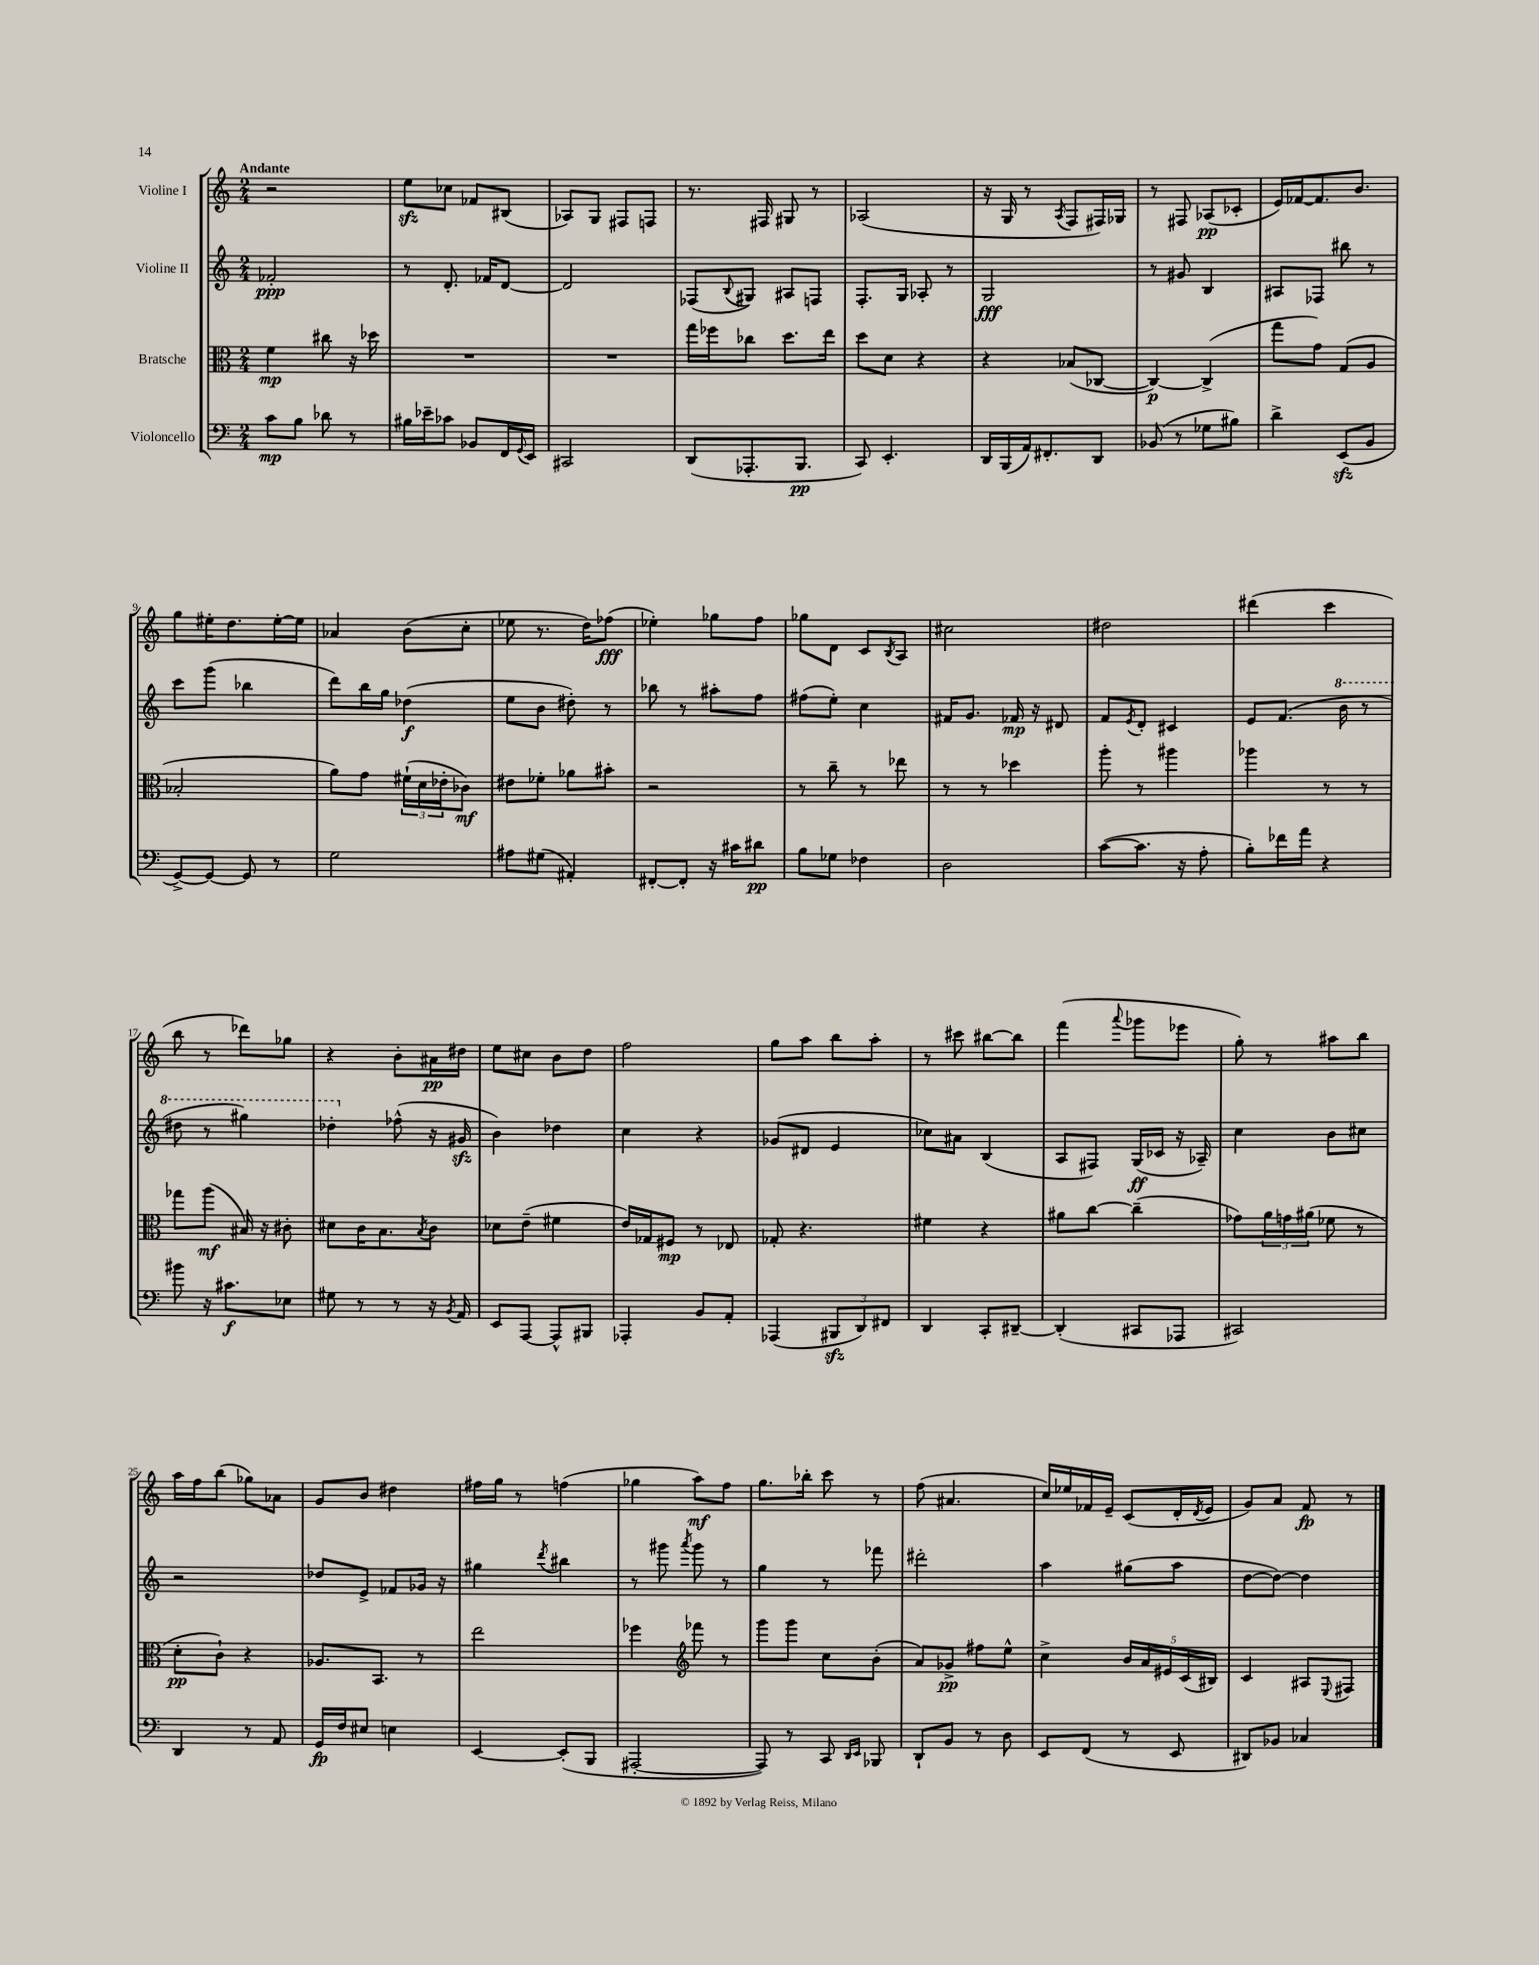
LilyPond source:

<<
\new StaffGroup <<
\new Staff = "s0" \with { instrumentName = "Violine I" } {
    \clef treble \key c \major \numericTimeSignature \time 2/4 \tempo "Andante"
    r2 |
    e''8\sfz ces''8 fes'8 bis8( |
    aes8) g8 fis8 f8 |
    r8. fis16 gis8 r8 |
    aes2( |
    r16 g16 r8 \acciaccatura { a8 } f8 fis16) ges16 |
    r8 fis8 aes8\pp( ces'8-. |
    e'16) fes'16~ fes'8. b'8. |
    g''8 eis''16-. d''8. eis''16~-. eis''16 |
    aes'4 b'8( c''8-. |
    ees''8 r8. d''16) fes''8\fff( |
    ees''4-.) ges''8 f''8 |
    ges''8 d'8 c'8 \acciaccatura { b8 } a8 |
    cis''2 |
    dis''2 |
    dis'''4( c'''4 |
    b''8 r8 des'''8) ges''8 |
    r4 b'8-. ais'16\pp dis''16 |
    e''8 cis''8 b'8 d''8 |
    f''2 |
    g''8 a''8 b''8 a''8-. |
    r8 cis'''8 bis''8~ bis''8 |
    f'''4( \appoggiatura { a'''8 } ges'''8 ees'''8 |
    g''8-.) r8 ais''8 b''8 |
    a''16 f''16 b''8( ges''8) aes'8 |
    g'8 b'8 dis''4 |
    fis''16 g''16 r8 f''4( |
    ges''4 a''8\mf) f''8 |
    g''8. bes''16-. c'''8 r8 |
    f''8( ais'4. |
    c''16) ees''16 fes'16 e'16-- c'8( d'16-. \acciaccatura { d'8 } e'16 |
    g'8) a'8 f'8\fp r8 \bar "|." |
}
\new Staff = "s1" \with { instrumentName = "Violine II" } {
    \clef treble \key c \major \numericTimeSignature \time 2/4
    fes'2-.\ppp |
    r8 d'8.-. fes'16 d'8~ |
    d'2 |
    fes8( \appoggiatura { b8 } gis8) ais8 f8 |
    f8.-. g16 aes8-. r8 |
    g2\fff |
    r8 gis'8 b4 |
    ais8 fes8 bis''8 r8 |
    c'''8 g'''8( bes''4 |
    d'''8) b''16 g''16 des''4\f( |
    e''8 b'8 dis''8-.) r8 |
    bes''8 r8 ais''8-. f''8 |
    fis''8( e''8-.) c''4 |
    fis'16 g'8. fes'16\mp r16 dis'8 |
    f'8 \acciaccatura { e'8 } d'8-. cis'4 |
    e'8 f'8.( \ottava #1 b''16 r8 |
    dis'''8 r8 gis'''4) |
    des'''4-. \ottava #0 fes''8-^( r16 gis'16\sfz |
    b'4) des''4 |
    c''4 r4 |
    ges'8( dis'8 e'4 |
    ces''8) ais'8 b4( |
    a8 fis8) g16\ff( ces'16 r16 aes16--) |
    c''4 b'8 cis''8 |
    r2 |
    des''8 e'8-> fes'8 ges'16 r16 |
    gis''4 \acciaccatura { d'''8 } bis''4 |
    r8 gis'''8 \acciaccatura { a'''8 } gis'''8 r8 |
    g''4 r8 fes'''8 |
    dis'''2-. |
    a''4 gis''8( a''8 |
    d''8~ d''8~) d''4 \bar "|." |
}
\new Staff = "s2" \with { instrumentName = "Bratsche" } {
    \clef alto \key c \major \numericTimeSignature \time 2/4
    f'4\mp cis''8 r16 des''16 |
    R2 |
    R2 |
    g''16 fes''16 ces''8 d''8. e''16 |
    d''8 d'8 r4 |
    r4 bes8( ces8~ |
    ces4~\p) ces4->( |
    g''8 g'8) g8( a8 |
    bes2-. |
    a'8) g'8 \tuplet 3/2 { fis'16-!( d'16 ees'16-. } ces'8\mf) |
    eis'8 fes'8-. aes'8 bis'8-. |
    r2 |
    r8 c''8-- r8 ees''8 |
    r8 r8 des''4 |
    a''8-. r8 ais''4 |
    aes''4 r8 r8 |
    ges''8 a''8\mf( bis16) r16 cis'8-. |
    dis'8 c'16 b8. \acciaccatura { b8 } c'8 |
    des'8 e'8--( fis'4 |
    e'16) ges16 fis8\mp r8 ees8 |
    ges8-. r4. |
    fis'4 r4 |
    ais'8 c''8~ c''4--( |
    ges'8) \tuplet 3/2 { a'16 g'16 ais'16( } fes'8 r8 |
    d'8-.\pp c'8-!) r4 |
    aes8. b,8. r8 |
    e''2 |
    fes''4 \clef treble fes'''8 r8 |
    g'''8 g'''8 c''8 b'8-.( |
    a'8) ges'8->\pp fis''8 e''8-^ |
    c''4-> \tuplet 5/4 { b'16 a'16 eis'16 c'16( bis16) } |
    c'4 ais8 \appoggiatura { e8 } fis8 \bar "|." |
}
\new Staff = "s3" \with { instrumentName = "Violoncello" } {
    \clef bass \key c \major \numericTimeSignature \time 2/4
    c'8\mp b8 des'8 r8 |
    bis16 ees'16-- ces'8 bes,8 f,16 \appoggiatura { g,8 } e,16 |
    cis,2 |
    d,8( aes,,8.-. b,,8.\pp |
    c,8) e,4.-. |
    d,16 b,,16( a,16) fis,8.-. d,8 |
    bes,8( r8 ges8 bis8) |
    d'4-> e,8\sfz( b,8 |
    g,8~->) g,8~ g,8 r8 |
    g2 |
    ais8 gis8( ais,4-.) |
    fis,8~-. fis,8-. r16 cis'16 dis'8\pp |
    b8 ges8 fes4 |
    d2 |
    c'8~( c'8. r16 a8-. |
    b8-.) fes'16 a'16 r4 |
    bis'8 r16 cis'8.\f ees8 |
    gis8 r8 r8 r16 \acciaccatura { b,8 } a,16 |
    e,8 a,,8~ a,,8-^ bis,,8 |
    aes,,4-. b,8 a,8-. |
    aes,,4( \tuplet 3/2 { bis,,8\sfz d,8) fis,8 } |
    d,4 c,8-. dis,8~-- |
    dis,4-.( cis,8 aes,,8 |
    cis,2) |
    d,4 r8 a,8 |
    g,16\fp f16 eis8 e4 |
    e,4~ e,8-.( b,,8 |
    ais,,2~-. |
    ais,,8) r8 c,8 \grace { d,16 e,16 } bes,,8 |
    d,8-! b,8 r8 d8 |
    e,8 f,8( r8 e,8 |
    dis,8) bes,8 ces4 \bar "|." |
}
>>
>>
